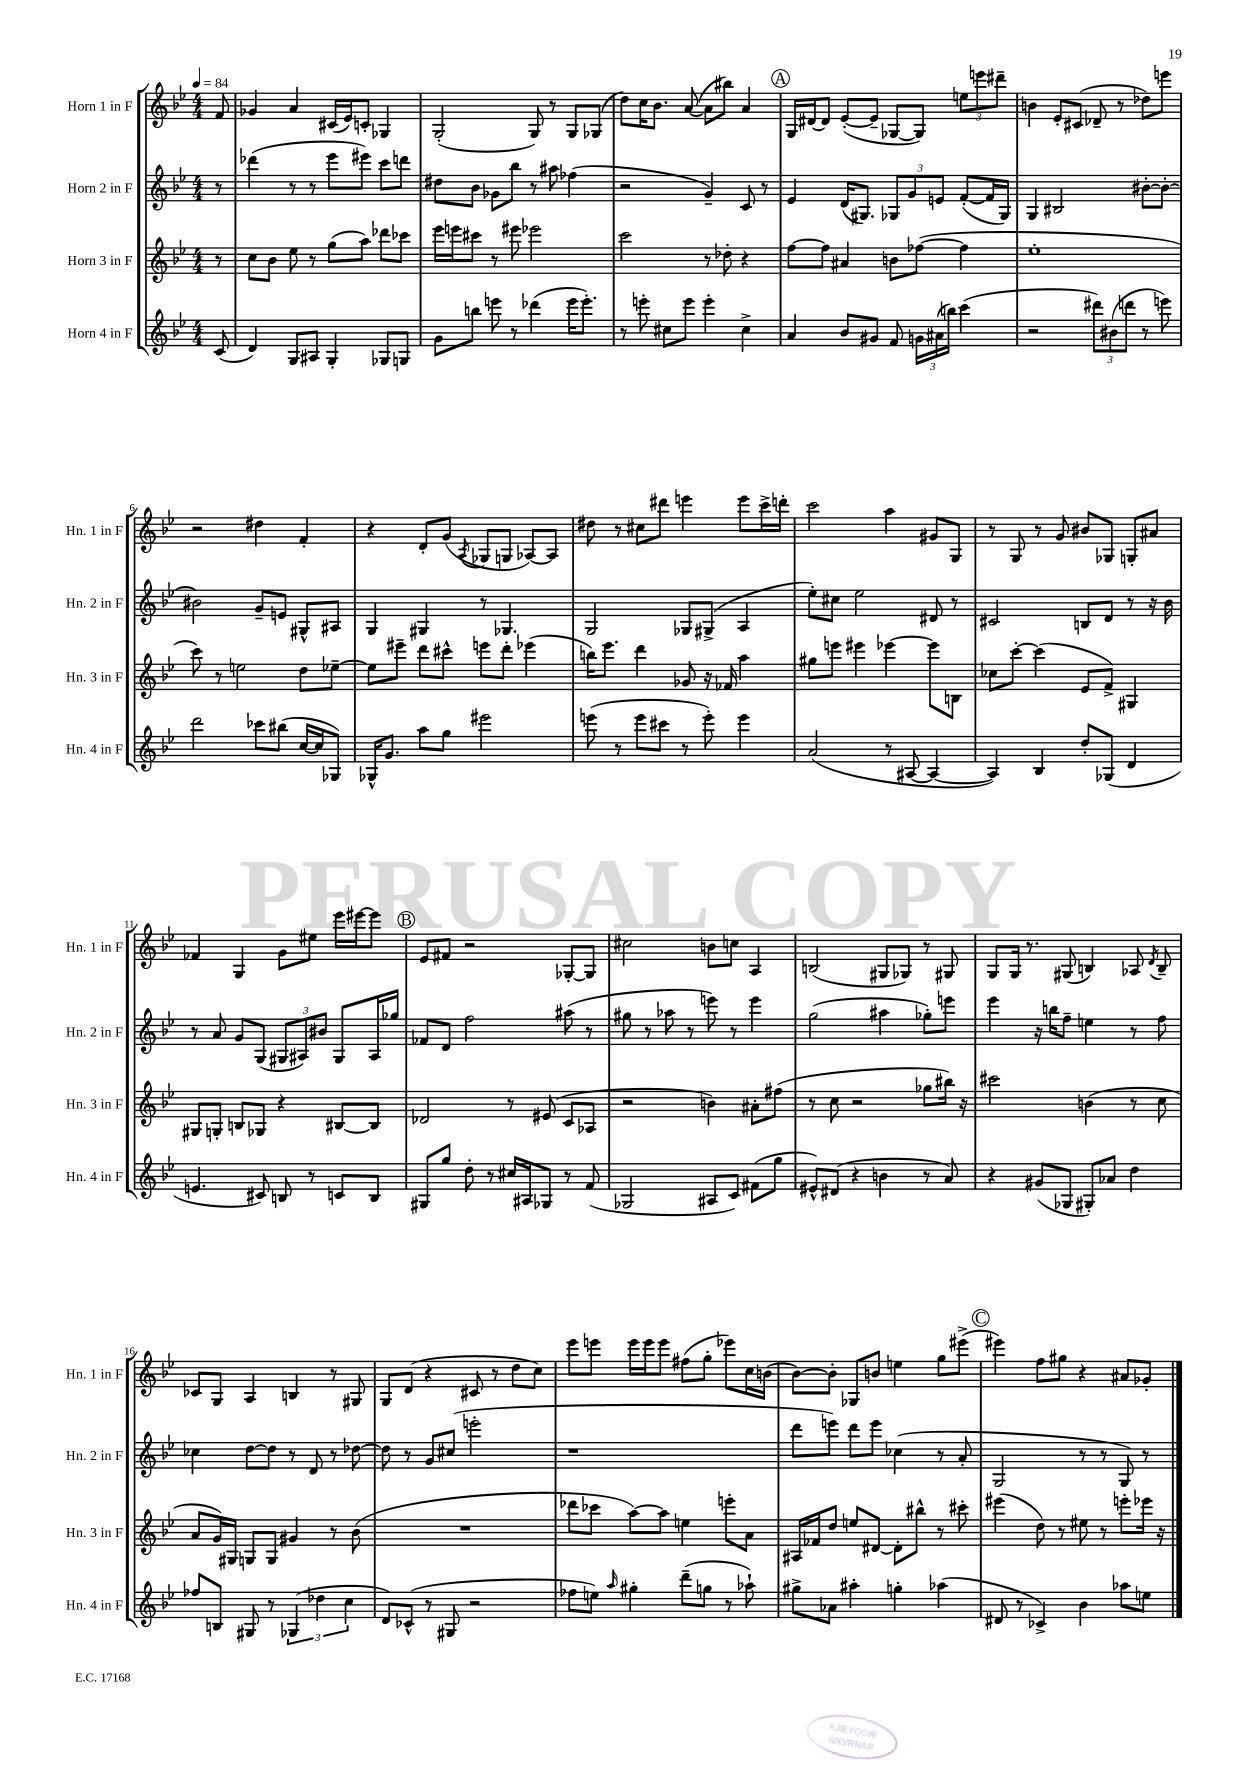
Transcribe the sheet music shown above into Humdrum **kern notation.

**kern	**kern	**kern	**kern
*part4	*part3	*part2	*part1
*staff4	*staff3	*staff2	*staff1
*I"Horn 4 in F	*I"Horn 3 in F	*I"Horn 2 in F	*I"Horn 1 in F
*I'Hn. 4 in F	*I'Hn. 3 in F	*I'Hn. 2 in F	*I'Hn. 1 in F
*clefG2	*clefG2	*clefG2	*clefG2
*k[b-e-]	*k[b-e-]	*k[b-e-]	*k[b-e-]
*M4/4	*M4/4	*M4/4	*M4/4
*MM84	*MM84	*MM84	*MM84
=	=	=	=
(8c/	8r	8r	8f/
=1	=1	=1	=1
4d/)	8cc\L	(4ddd-X\	4g-X/
.	8b-\J	.	.
8G/L	8ee-\	8r	4a/
8A#X/J	8r	8r	.
4G'/	(8gg\L	8eee-\L	(16c#X/LL
.	.	.	16e-/J)
.	8aa\J)	8eee#X\J)	8cn'/J
8G-X/L	8ddd-X\L	8ccc\L	4G-X/
8Gn/J	8ccc-X\J	8dddn\J	.
=2	=2	=2	=2
8g\L	16eee-\LL	8dd#X\L	(2G'/
.	16eeen\J	.	.
8bbn\J	8ccc#X\J	8b-\J	.
8eeen\	8r	8g-X\L	.
8r	8eee#X\	8bb-\J	.
(4ddd-X\	2eee-X\	8r	8G/)
.	.	8aa#X\	8r
16eee\KL	.	(4ff-X\	8G/L
8.eee'\J)	.	.	.
.	.	.	(8G-X/J
=3	=3	=3	=3
8r	2ccc\	2r	8dd\L)
8eeen'\	.	.	16cc\K
.	.	.	8.b-\J
8cc#X\L	.	.	.
8eee\J	.	.	([8a/
4eee'\	8r	4g~/)	8a\L]
.	8dd-X'\	.	8bb#X\J)
4cc#^\	4r	8c/	4a/
.	.	8r	.
!!LO:REH:place=s1:t=A
=4	=4	=4	=4
4a/	[8ff\L	4e-/	16G/LL
.	.	.	[16d#X/J
.	8ff\J]	.	8d#/J]
8b-/L	4a#X/	(16d/KL	([8e-'/L
.	.	8.G#X/J)	.
8g#X/J	.	.	8e-~/J]
8f/	8bn\L	12G-X/L	[8G-X/L
.	.	12g/	.
24gn\LL	([8ff-X\J	.	8G-/J])
(24a#X\	.	12en/J	.
24bbn\JJ)	.	.	.
(4ccc\	4ff-\]	([8f'/L	12een\L
.	.	.	12eeen\
.	.	16f/L]	.
.	.	.	12ddd#X~\J
.	.	16G-/JJ)	.
=5	=5	=5	=5
2r	1ee-'	4G/	4bn\
.	.	2B#X/	8e-'/L
.	.	.	(8c#X/J
12ddd#X\L)	.	.	8d-X~/
(12b#X\	.	.	.
.	.	.	8r
12dddn\J	.	.	.
8r	.	[8b#X'\L	8dd-X\L)
8eeen\)	.	8b#'\J_	8eeen\J
!!LO:LB:g=z
=6	=6	=6	=6
2ddd\	8ccc\)	2b#X\]	2r
.	8r	.	.
.	2een\	.	.
8ccc-X\L	.	8g~/L	4dd#X\
(8bb#X\J	.	8en/J	.
[16cc/LL	8dd\L	8G#X^^/L	4f'/
16cc/J]	.	.	.
8G-X/J)	[8ee-X~\J	8A#X/J	.
=7	=7	=7	=7
16G-X^^/KL	8ee-\L]	4G/	4r
8.g/J	.	.	.
.	8eee#X~\J	.	.
8aa\L	8ddd\L	4G#X/	8d'/L
8gg\J	8ccc#X^^\J	.	(8g/J
.	.	.	8qA/
2eee#X\	8eeen\L	8r	8G-X/L
.	8ddd'\J	4.G-X/	8Gn/J
.	(4eee-X\	.	[8A-X/L)
.	.	.	8A-/J]
=8	=8	=8	=8
(8eeen\	16bbn\KL)	2G/	8dd#X\
.	8.eee-\J	.	.
8r	.	.	8r
8eee\L	4ddd\	.	8cc#X\L
8ccc#X\J	.	.	8ddd#X\J
8r	8g-X/	8G-X/L	4eeen\
8eee'\)	16r	(8G#X^/J	.
.	16f-X/	.	.
4eee\	4aa\	4A/	8eee\L
.	.	.	16ccc^\L
.	.	.	16dddn'\JJ
=9	=9	=9	=9
(2a/	8gg#X\L	8ee-'\L)	2ccc\
.	8eeen\J	8cc#X\J	.
.	4eee#X\	2ee-\	.
8r	[4eee-X\	.	4aa\
[8A#X/	.	.	.
4A#/_	8eee-\L]	8d#X/	8g#X/L
.	8Bn\J	8r	8G/J
=10	=10	=10	=10
4A#/])	8cc-X\L	2c#X/	8r
.	[8ccc'\J	.	8G/
4B-/	(4ccc\]	.	8r
.	.	.	8g/
8dd'/L	8e-/L	8Bn/L	8b#X/L
(8G-X/J	8f^/J)	8d/J	8G-X/J
4d/	4G#X/	8r	8Gn'/L
.	.	16r	8a#X/J
.	.	16b-\	.
!!LO:LB:g=z
=11	=11	=11	=11
4.en/	8G#X/L	8r	4f-X/
.	8Gn'/J	8a/	.
.	8Bn/L	8g/L	4G/
8c#X/)	8G-X/J	(8G/J	.
8Bn/	4r	12G#X/L	8g\L
.	.	12A#X/)	.
8r	.	.	8ee#X\J
.	.	12b#X/J	.
8cn/L	[8B#X/L	8G#/L	16eee-\LL
.	.	.	[16eee#X\J
8B/J	8B#/J]	16A#/L	8eee#\J]
.	.	16gg-X/JJ	.
!!LO:REH:place=s1:t=B
=12	=12	=12	=12
8G#X/L	2d-X/	8f-X/L	8e-/L
8gg/J	.	8d/J	8f#X/J
8dd'\	.	2ff\	2r
8r	.	.	.
16cc#X/LL	8r	.	.
16A#X/J	.	.	.
8G-X/J	(8e#X/	.	.
8r	8c/L	(8aa#X\	[8G-X'/L
(8f/	8A-X/J	8r	8G-/J]
=13	=13	=13	=13
2G-X/	2r	8gg#X\	2cc#X\
.	.	8r	.
.	.	8aa-X\	.
.	.	8r	.
8A#X/L	4bn\)	8eeen\)	8bn\L
8c/J)	.	8r	8ccn\J
(8f#X\L	8a#X'\L	4eee\	4A/
8gg\J	(8ff#X\J	.	.
=14	=14	=14	=14
8e#X^^/L)	8r	(2gg\	(2Bn/
(8d#X/J	8cc\	.	.
4r	2r	.	.
4bn\	.	4aa#X\	8G#X/L
.	.	.	8G-X/J)
8r	8gg-X\L	8gg-X'\L)	8r
8a/)	16bb#X\Jk)	8eeen\J	8G#X/
.	16r	.	.
=15	=15	=15	=15
4r	2ccc#X\	4eee-\	8G/L
.	.	.	16G/Jk
.	.	.	8.r
(8g#X/L	.	16r	.
.	.	16bbn\KL	.
8G-X/J	.	8ff~\J	(8G#X/
8G#X'/L)	(4bn\	4een\	4Bn/)
8a-X/J	.	.	.
4dd\	8r	8r	8A-X/
.	.	.	8qd/
.	8cc\	8ff\	8B~/
!!LO:LB:g=z
=16	=16	=16	=16
8ff-X/L	8a/L	4cc-X\	8c-X/L
8Bn/J	16g/L)	.	8G/J
.	16G#X/JJ	.	.
8G#X/	8Gn/L	[8dd\L	4A/
8r	8G/J	8dd\J]	.
(6G-X/	4g#X/	8r	4Bn/
.	.	8d/	.
6dd-X\	.	.	.
.	8r	8r	8r
6cc\	.	.	.
.	(8b-\	[8dd-X\	8G#X/
=17	=17	=17	=17
8d/L)	1r	8dd-\]	8G/L
(8c-X^^/J	.	8r	(8d/J
8r	.	8g/L	4r
8G#X/	.	(8cc#X/J	.
2r	.	2eeen'\	8c#X/
.	.	.	8r
.	.	.	8dd\L
.	.	.	8cc\J)
=18	=18	=18	=18
8ff-X\L	8ddd-X\L	1r	8eee-\L
8een\J)	8ccc-X\J	.	8eeen\J
16qqaa/	.	.	.
4gg#X'\	[8aa\L)	.	16eee\LL
.	.	.	16eee\J
.	8aa\J]	.	8eee\J
(8ddd~\L	4een\	.	(8ff#X\L
8ggn\J	.	.	8gg'\J
8r	8eeen'\L	.	8eee-X\L)
8aa-X`\)	8a\J	.	16cc\L
.	.	.	(16bn\JJ
=19	=19	=19	=19
8gg#X^\L	16A#X/LL	8ddd\L	[8b-\L)
.	16f-X/J	.	.
8a-X\J	8dd/J	8eeen\J)	8b-'\J]
4aa#X'\	8een/L	8ddd\L	8G-X/L
.	[8d#X/J	8eee\J	8bn/J
4ggn'\	8d#'\L]	(4cc-X\	4een\
.	8bb#X^^\J	.	.
(4aa-X\	8r	8r	8gg\L
.	8ccc#X'\	8a'/	(8eee#X^\J
!!LO:REH:place=s1:t=C
=20	=20	=20	=20
8d#X/	(4eee#X\	2G/	4eee#X\)
8r	.	.	.
4c-X^/)	8dd\)	.	8ff\L
.	8r	.	8gg#X\J
4b-\	8ee#X\	8r	4r
.	8r	8r	.
8aa-X\L	8eeen'\L	8G/)	8a#X/L
8een\J	16eee-X\Jk	8r	8g-X'/J
.	16r	.	.
==	==	==	==
*-	*-	*-	*-
